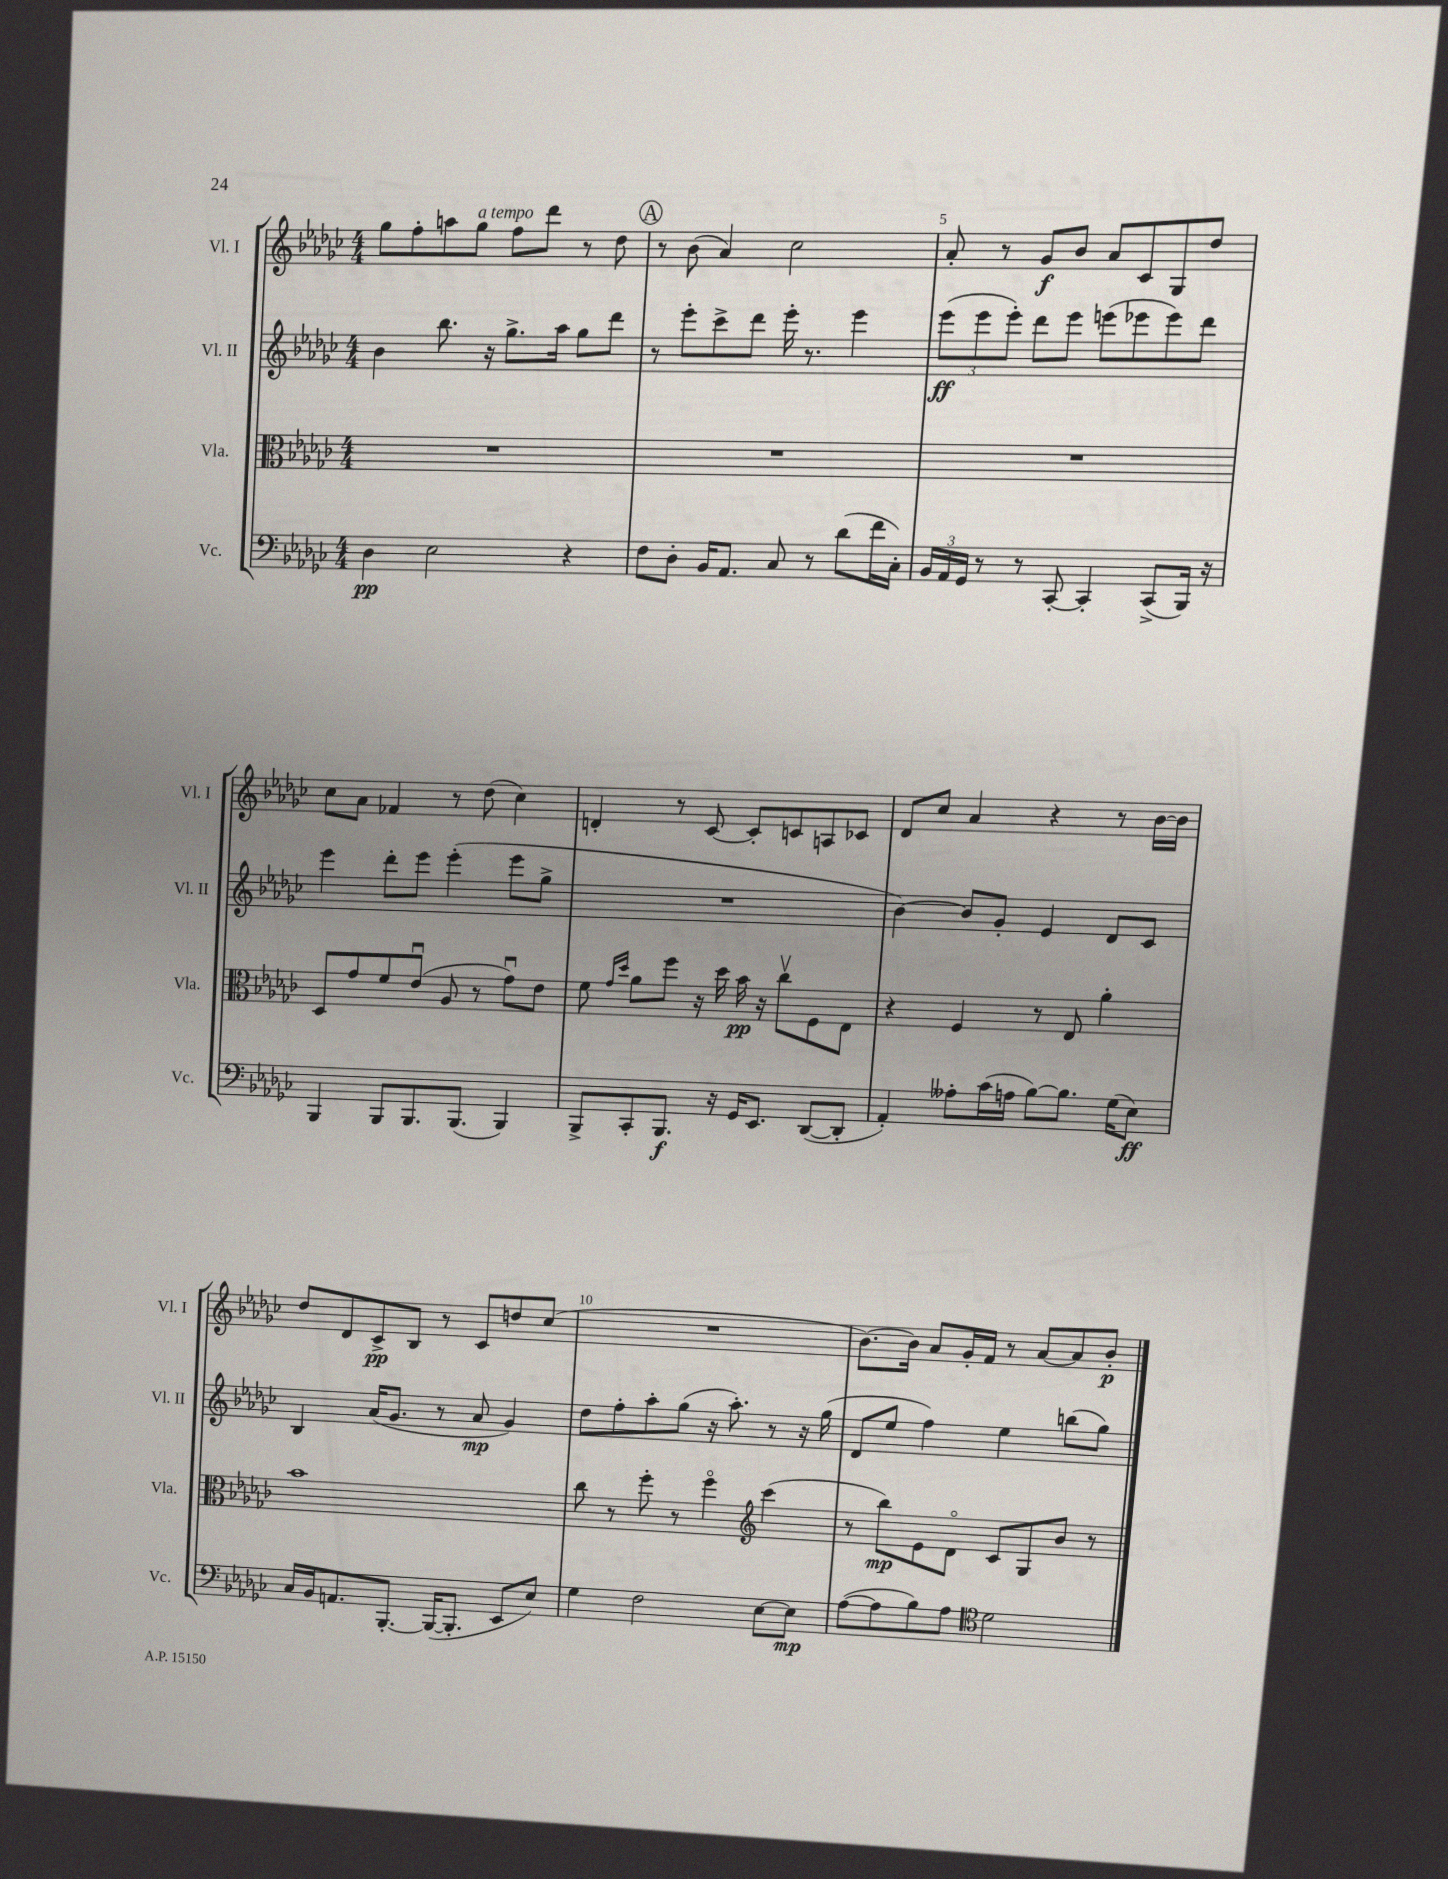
<<
\new StaffGroup <<
\new Staff = "s0" \with { instrumentName = "Vl. I" shortInstrumentName = "Vl. I" } {
    \clef treble \key ges \major \numericTimeSignature \time 4/4
    ges''8 f''8-. a''8 ges''8^\markup { \italic "a tempo" } f''8 des'''8 r8 des''8 |
    \mark \markup { \circle "A" } r8 bes'8( aes'4) ces''2 |
    aes'8-. r8 ges'8\f bes'8 aes'8 ces'8 ges8 des''8 |
    ces''8 aes'8 fes'4 r8 des''8( ces''4) |
    d'4-. r8 ces'8~ ces'8-. c'8 a8 ces'8 |
    des'8 ces''8 aes'4 r4 r8 bes'16~ bes'16 |
    des''8 des'8 ces'8->\pp bes8 r8 ces'8 d''8 ces''8( |
    R1 |
    bes'8.~) bes'16 aes'8 ges'16-. f'16 r8 aes'8~ aes'8 bes'8-.\p \bar "|." |
}
\new Staff = "s1" \with { instrumentName = "Vl. II" shortInstrumentName = "Vl. II" } {
    \clef treble \key ges \major \numericTimeSignature \time 4/4
    bes'4 bes''8. r16 ges''8.-> aes''16 ges''8 des'''8 |
    \mark \markup { \circle "A" } r8 ees'''8-. ces'''8-> des'''8 ees'''16-. r8. ees'''4 |
    \tuplet 3/2 { ees'''8\ff( ees'''8 ees'''8-.) } des'''8 ees'''8 e'''8( ees'''8 ees'''8) des'''8 |
    ees'''4 des'''8-. ees'''8 ees'''4-.( ees'''8 ges''8-> |
    R1 |
    bes'4~) bes'8 ges'8-. ees'4 des'8 ces'8 |
    bes4 aes'16( ges'8. r8 aes'8\mp ges'4) |
    des''8 f''8-. aes''8-. ges''8( r16 aes''8.-.) r8 r16 ges''16( |
    des'8 ees''8 f''4) ees''4 b''8( ges''8) \bar "|." |
}
\new Staff = "s2" \with { instrumentName = "Vla." shortInstrumentName = "Vla." } {
    \clef alto \key ges \major \numericTimeSignature \time 4/4
    R1 |
    \mark \markup { \circle "A" } R1 |
    R1 |
    des8 ges'8 f'8 ees'8\downbow( aes8 r8 ges'8\downbow) ees'8 |
    f'8 \grace { ges'16 des''16 } aes'8 f''8 r16 des''16 bes'16\pp r16 ces''8\upbow f8 ees8 |
    r4 f4 r8 ees8 aes'4-. |
    bes'1 |
    ces''8 r8 f''8-. r8 f''4\flageolet \clef treble ces'''4( |
    r8 bes''8\mp) ees'8 des'8\flageolet ces'8 ges8 bes'8 r8 \bar "|." |
}
\new Staff = "s3" \with { instrumentName = "Vc." shortInstrumentName = "Vc." } {
    \clef bass \key ges \major \numericTimeSignature \time 4/4
    des4\pp ees2 r4 |
    \mark \markup { \circle "A" } f8 des8-. bes,16 aes,8. ces8 r8 des'8( f'16 ces16-.) |
    \tuplet 3/2 { bes,16 aes,16 ges,16 } r8 r8 ces,8~-. ces,4-. ces,8->( bes,,16) r16 |
    bes,,4 bes,,8 bes,,8. bes,,8.( bes,,4) |
    bes,,8-> ces,8-. bes,,8.\f r16 ges,16 ees,8. des,8~( des,8-. |
    aes,4-.) aeses8-. ces'16( a16 bes8~) bes8. ges16( ees8\ff) |
    ces16 bes,16 a,8. bes,,8.~-. bes,,16~( bes,,8.-. ees,8 ees8) |
    ges4 f2 ees8~ ees8\mp |
    aes8~( aes8 bes8) aes8 \clef tenor des'2 \bar "|." |
}
>>
>>
\layout { \context { \Score currentBarNumber = #3 \override BarNumber.break-visibility = ##(#f #t #t) barNumberVisibility = #(every-nth-bar-number-visible 5) } }
